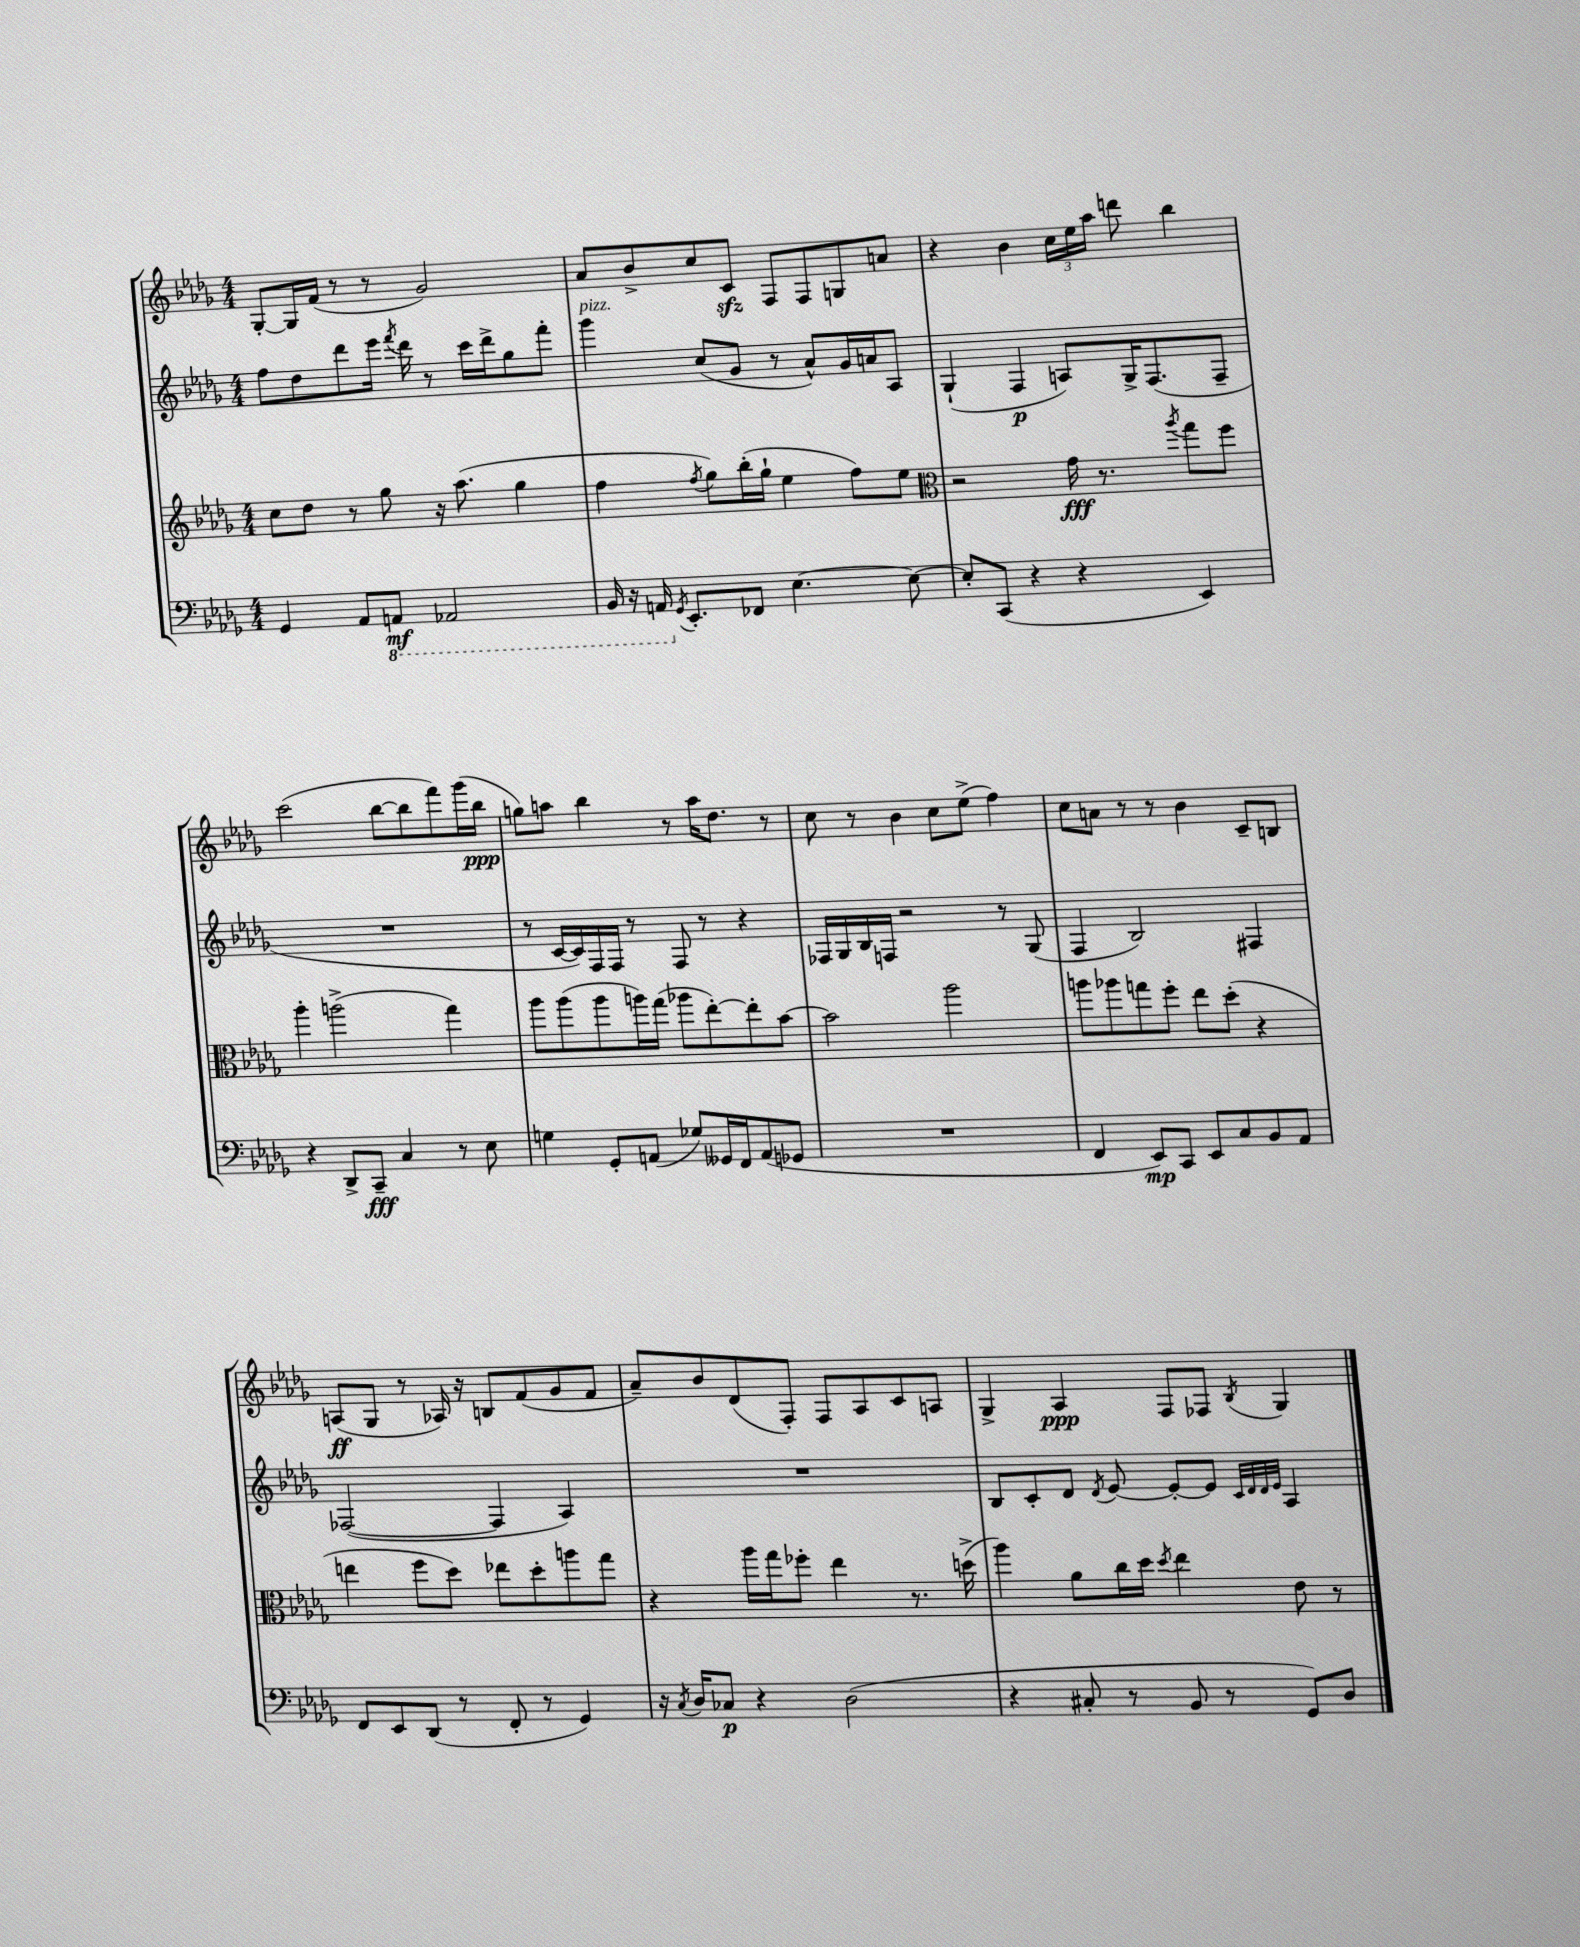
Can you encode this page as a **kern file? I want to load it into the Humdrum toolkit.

**kern	**kern	**kern	**kern
*staff4	*staff3	*staff2	*staff1
*clefF4	*clefG2	*clefG2	*clefG2
*k[b-e-a-d-g-]	*k[b-e-a-d-g-]	*k[b-e-a-d-g-]	*k[b-e-a-d-g-]
*M4/4	*M4/4	*M4/4	*M4/4
4GG-	8cc	8ff	[8G-'
.	8dd-	8dd-	16G-]
.	.	.	(16f
8AA-	8r	8ddd-	8r
8AAA	8gg-	16eee-	8r
.	.	8qfff	.
.	.	16ddd-	.
2AAA-	16r	8r	2g-)
.	(8.aa-	.	.
.	.	16ccc	.
.	.	16ddd-^	.
.	4gg-	8gg-	.
.	.	8fff'	.
=	=	=	=
16BBB-	4ff	4ggg-	8a-
16r	.	.	.
16AAA	.	.	8b-^
8qGG-	.	.	.
8.EE-'	.	.	.
.	8qff	.	.
.	8gg-)	(8cc	8cc
8FF-	(16bb-'	8g-	8c
.	16gg-`	.	.
[4.E-	4ee-	8r	8F
.	.	8a-^^)	8F
.	8ff)	16g-	8G
.	.	16a	.
8E-_	8ee-	8A-	8a
=	=	=	=
*	*clefC3	*	*
8E-']	2r	(4G-`	4r
(8CC	.	.	.
4r	.	4F	4b-
4r	16g-	8A)	24cc
.	.	.	24ee-
.	8.r	.	.
.	.	.	24aa-
.	.	16G-^	8ddd
.	.	(8.F	.
.	8qaa-	.	.
4EE-)	8gg-	.	4bb-
.	8ff	8F~	.
=	=	=	=
4r	4aa-'	1r	(2ccc
8DD-^	(2aa^	.	.
8CC~	.	.	.
4C	.	.	[8bb-
.	.	.	8bb-]
8r	4gg-)	.	8fff)
8E-	.	.	(16ggg-
.	.	.	16bb-
=	=	=	=
4G	8aa-	8r	8gg)
.	(8aa-	[16c	8aa
.	.	16c])	.
8GG-'	8aa-	16F	4bb-
.	.	16F	.
(8AA	16aa)	8r	.
.	(16gg-	.	.
8G-)	8aa-	8F	8r
16GG--	[8ee-')	8r	16aa
16FF	.	.	8.dd-
(8AA	8ee-']	4r	.
8GG-	[8b-	.	8r
=	=	=	=
1r	2b-]	16F-	8cc
.	.	16G-	.
.	.	16B-	8r
.	.	16F	.
.	.	2r	4b-
.	2aa-	.	8cc
.	.	.	(8ee-^
.	.	8r	4ff)
.	.	(8G-	.
=	=	=	=
4FF	8aa	4F	8cc
.	8aa-	.	8a
8EE-)	8gg	2B-)	8r
8CC	8ff'	.	8r
8EE-	8ee-	.	4b-
8C	(8dd-'	.	.
8BB-	4r	4F#	8c~
8AA-	.	.	8B
=	=	=	=
8FF	4ee	([2F-	(8A
8EE-	.	.	8G-
(8DD-	8ff	.	8r
8r	8dd-)	.	16A-)
.	.	.	16r
8FF'	8ee-	4F-]	8B
8r	8dd-'	.	(8f
4GG-)	8aa	4A-)	8g-
.	8gg-	.	8f
=	=	=	=
16r	4r	1r	8a-~)
8qC	.	.	.
16D-	.	.	.
8C-	.	.	8b-
4r	16aa-	.	(8d-
.	16gg-	.	.
.	8ff-'	.	8F')
(2D-	4ee-	.	8F
.	.	.	8A-
.	8.r	.	8c
.	.	.	8A
.	(16dd^	.	.
=	=	=	=
4r	4aa-)	8B-	4G-^
.	.	8c'	.
8C#'	8a-	8d-	4A-
.	.	8qd-	.
8r	16cc	[8e-	.
.	16dd-	.	.
.	8qdd-	.	.
8BB-	4ee-	8e-'_	8F
8r	.	8e-]	8F-
.	.	32qqc	.
.	.	32qqd-	.
.	.	32qqd-	.
.	.	32qqe-	8qB-
8GG-)	8e-	4A-	4G-
8D-	8r	.	.
==	==	==	==
*-	*-	*-	*-
